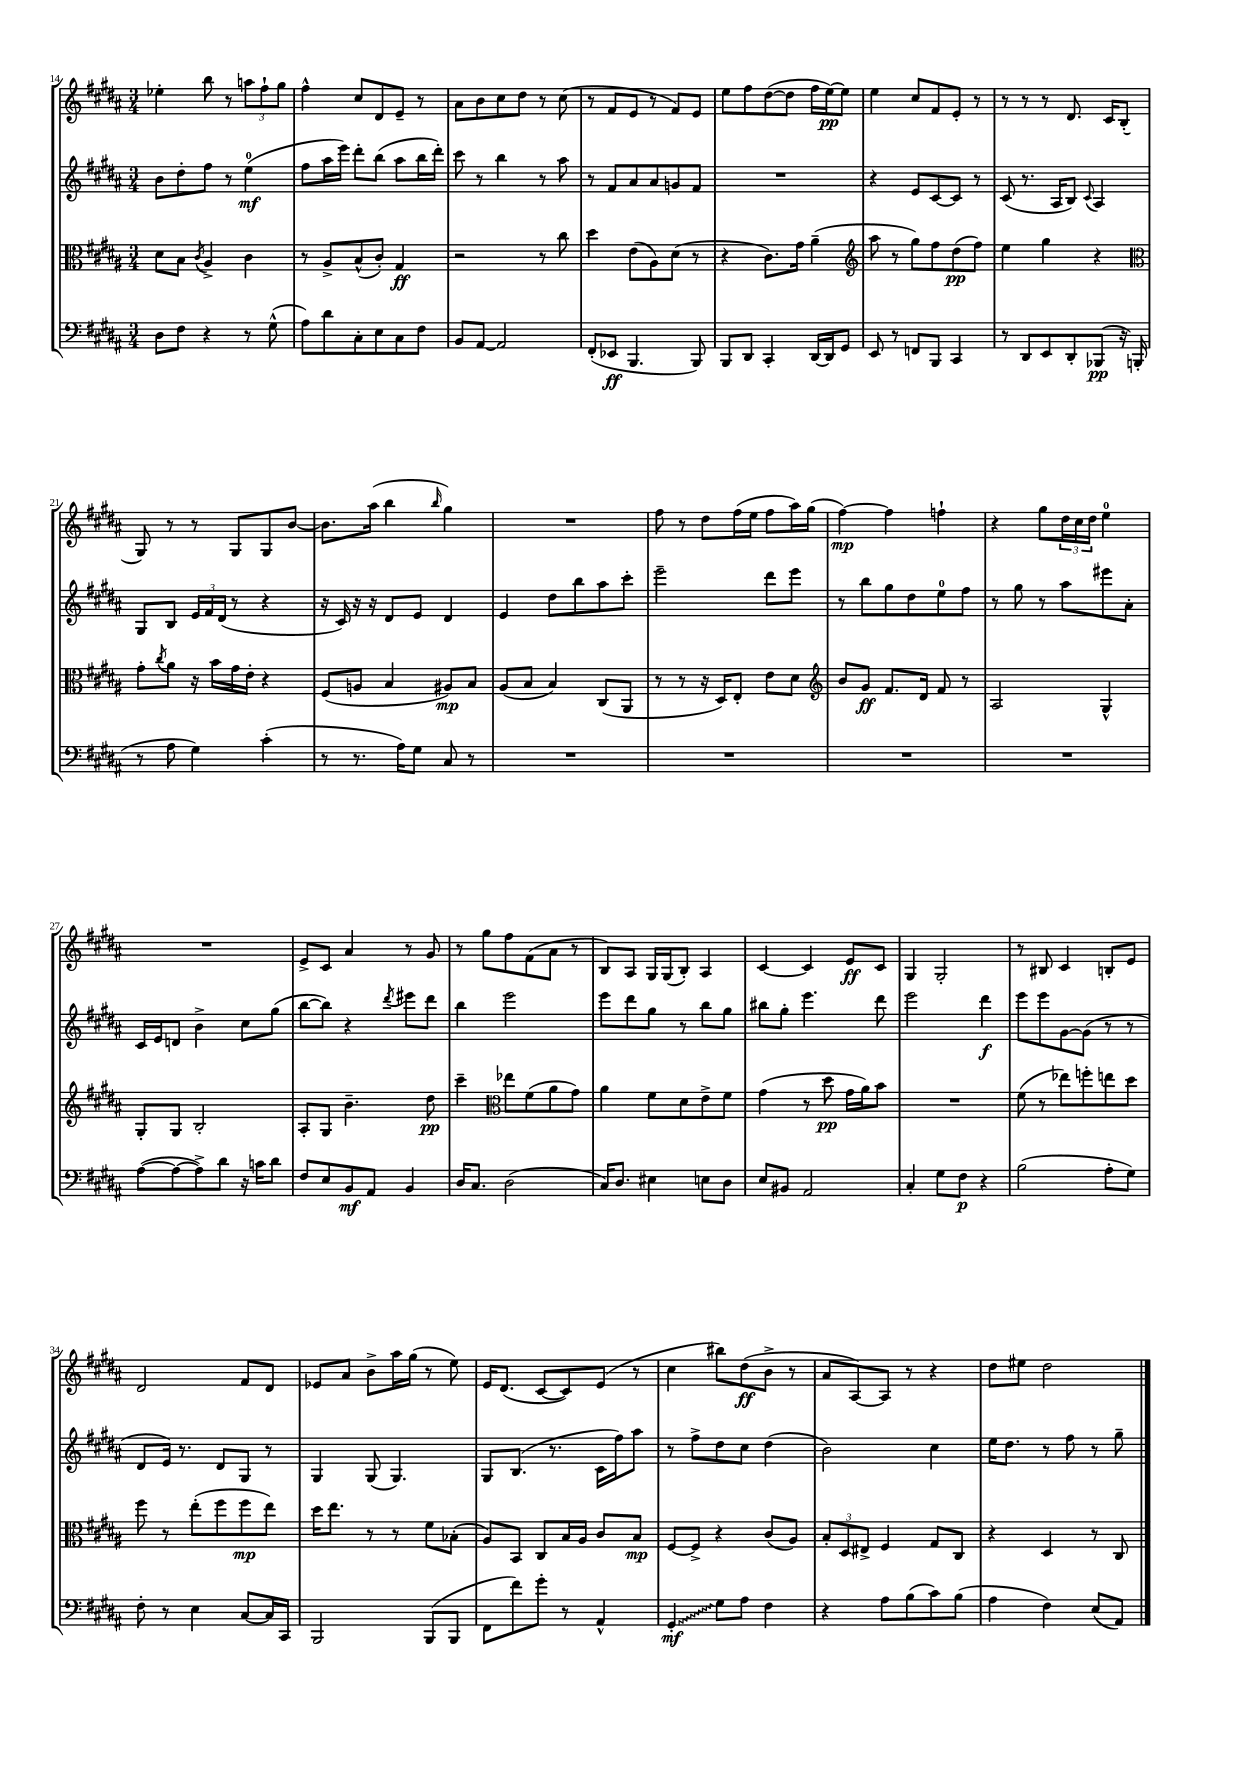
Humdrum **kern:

**kern	**kern	**kern	**kern
*staff4	*staff3	*staff2	*staff1
*clefF4	*clefC3	*clefG2	*clefG2
*k[f#c#g#d#a#]	*k[f#c#g#d#a#]	*k[f#c#g#d#a#]	*k[f#c#g#d#a#]
*M3/4	*M3/4	*M3/4	*M3/4
8D#\L	8d#\L	8b\L	4ee-'\
8F#\J	8B\J	8dd#'\	.
.	8qc#/	.	.
4r	4A#^/	8ff#\J	8bb\
.	.	8r	8r
8r	4c#\	(4ee\	12aa\L
.	.	.	12ff#`\
(8G#^^\	.	.	.
.	.	.	12gg#\J
=	=	=	=
8A#\L)	8r	8ff#\L	4ff#^^\
8d#\	8A#^/L	16aa#\L	.
.	.	16eee\JJ)	.
8C#'\	(8B^^/	8ddd#'\L	8cc#/L
8E\	8c#'/J)	(8bb\J	8d#/
8C#\	4G#/	8aa#\L	8e~/J
8F#\J	.	16bb\L	8r
.	.	16ddd#'\JJ)	.
=	=	=	=
8BB/L	2r	8ccc#\	8a#\L
[8AA#/J	.	8r	8b\
2AA#/]	.	4bb\	8cc#\
.	.	.	8dd#\J
.	8r	8r	8r
.	8cc#\	8aa#\	(8cc#\
=	=	=	=
(8FF#'/L	4dd#\	8r	8r
8EE-/J	.	8f#/L	8f#/L
4.BBB/	(8e\L	8a#/	8e/J
.	8A#\)	8a#/	8r
.	(8d#\J	8g/	8f#/L)
8BBB/)	8r	8f#/J	8e/J
=	=	=	=
8BBB/L	4r	2.r	8ee\L
8DD#/J	.	.	8ff#\
4CC#'/	8.c#\L)	.	([8dd#\
.	.	.	8dd#\]J
.	16g#\Jk	.	.
[16DD#/LL	(4a#~\	.	16ff#\LL
16DD#/]J	.	.	[16ee\J)
8GG#/J	.	.	8ee\]J
=	=	=	=
*	*clefG2	*	*
8EE/	8aa#\	4r	4ee\
8r	8r	.	.
8FF/L	8gg#\L)	8e/L	8cc#/L
8BBB/J	8ff#\	[8c#/	8f#/
4CC#/	(8dd#\	8c#/]J	8e'/J
.	8ff#\J)	8r	8r
=	=	=	=
8r	4ee\	(8c#/	8r
8DD#/L	.	8.r	8r
8EE/	4gg#\	.	8r
.	.	16A#/LK	.
8DD#'/	.	8B/J)	8.d#/
.	.	8qqc#/	.
(8BBB-/J	4r	4A#/	.
.	.	.	16c#/LK
16r	.	.	(8B'/J
16BBB'/	.	.	.
=	=	=	=
*	*clefC3	*	*
8r	8g#'\L	8G#/L	8G#/)
.	8qcc#/	.	.
8A#\	8a#\J	8B/J	8r
4G#\)	16r	24e/LL	8r
.	.	24f#/	.
.	16b\LL	.	.
.	.	(24d#/JJ	.
.	16g#\	8r	8G#/L
.	16e'\JJ	.	.
(4c#'\	4r	4r	8G#/
.	.	.	[8b/J
=	=	=	=
8r	(8F#/L	16r	8.b\]L
.	.	16c#/)	.
8.r	8A/J	16r	.
.	.	16r	(16aa#\Jk
.	4B/	8d#/L	4bb\
16A#\LK)	.	.	.
8G#\J	.	8e/J	.
.	.	.	16qqbb/
8C#/	8A#/L)	4d#/	4gg#\)
8r	8B/J	.	.
=	=	=	=
2.r	(8A#/L	4e/	2.r
.	8B/J	.	.
.	4B/)	8dd#\L	.
.	.	8bb\	.
.	(8C#/L	8aa#\	.
.	8AA#/J	8ccc#'\J	.
=	=	=	=
2.r	8r	2eee~\	8ff#\
.	8r	.	8r
.	16r	.	8dd#\L
.	16D#/LK)	.	.
.	8E'/J	.	(16ff#\L
.	.	.	16ee\JJ
.	8e\L	8ddd#\L	8ff#\L
.	8d#\J	8eee\J	16aa#\L)
.	.	.	(16gg#\JJ
=	=	=	=
*	*clefG2	*	*
2.r	8b/L	8r	[4ff#\)
.	8g#/J	8bb\L	.
.	8.f#/L	8gg#\	4ff#\]
.	.	8dd#\	.
.	16d#/Jk	.	.
.	8f#/	8ee\	4ff`\
.	8r	8ff#\J	.
=	=	=	=
2.r	2A#/	8r	4r
.	.	8gg#\	.
.	.	8r	8gg#\L
.	.	8aa#\L	24dd#\L
.	.	.	24cc#\
.	.	.	24dd#\JJ
.	4G#^^/	8eee#\	4ee\
.	.	8a#'\J	.
=	=	=	=
([8A#\L	8G#'/L	16c#/LL	2.r
.	.	16e/J	.
8A#\_	8G#/J	8d/J	.
8A#^\])	2B'/	4b^\	.
8d#\J	.	.	.
16r	.	8cc#\L	.
16c\LK	.	.	.
8d#\J	.	(8gg#\J	.
=	=	=	=
8F#/L	8A#'/L	[8bb\L	8e^/L
8E/	8G#/J	8bb\]J)	8c#/J
8BB/	4.b~\	4r	4a#/
8AA#/J	.	.	.
.	.	8qddd#/	.
4BB/	.	8eee#\L	8r
.	8dd#\	8ddd#\J	8g#/
=	=	=	=
16D#/LK	4ccc#~\	4bb\	8r
8.C#/J	.	.	.
.	.	.	8gg#\L
*	*clefC3	*	*
(2D#\	8ee-\L	2eee\	8ff#\
.	(8f#\	.	(8f#\
.	8a#\	.	8a#\J
.	8g#\J)	.	8r
=	=	=	=
16C#/LK)	4a#\	8eee\L	8B/L)
8.D#/J	.	.	.
.	.	8ddd#\	8A#/J
4E#\	8f#\L	8gg#\J	16G#/LL
.	.	.	(16G#/J
.	8d#\	8r	8B'/J)
8E\L	8e^\	8bb\L	4A#/
8D#\J	8f#\J	8gg#\J	.
=	=	=	=
8E/L	(4g#\	8bb#\L	[4c#/
8BB#/J	.	8gg#'\J	.
2AA#/	8r	4.eee\	4c#/]
.	8dd#\	.	.
.	16g#\LL	.	8e/L
.	16a#\J)	.	.
.	8b\J	8ddd#\	8c#/J
=	=	=	=
4C#'/	2.r	2eee\	4G#/
8G#\L	.	.	2G#'/
8F#\J	.	.	.
4r	.	4ddd#\	.
=	=	=	=
(2B\	(8f#\	8eee\L	8r
.	8r	8eee\	8B#/
.	8ee-\L)	[8g#\	4c#/
.	8ff'\	(8g#\]J	.
8A#'\L	8ee\	8r	8B'/L
8G#\J)	8dd#\J	8r	8e/J
=	=	=	=
8F#'\	8ff#\	8d#/L	2d#/
8r	8r	16e/Jk)	.
.	.	8.r	.
4E\	(8ee'\L	.	.
.	8ff#\	8d#/L	.
[8C#/L	8ff#\	8G#/J	8f#/L
16C#/]L	8ee\J)	8r	8d#/J
16CC#/JJ	.	.	.
=	=	=	=
2BBB/	16dd#\LK	4G#/	8e-/L
.	8.ee\J	.	.
.	.	.	8a#/J
.	8r	(8G#/	8b^\L
.	8r	4.G#/)	16aa#\L
.	.	.	(16gg#\JJ
(8BBB/L	8f#\L	.	8r
8BBB/J	(8B-'\J	.	8ee\)
=	=	=	=
8FF#\L	8A#/L)	8G#/L	16e/LK
.	.	.	(8.d#/J
8f#\)	8BB/J	(8.B/J	.
8g#'\J	8C#/L	.	[8c#/L
.	.	8.r	.
8r	16B/L	.	8c#/])
.	16A#/JJ	.	.
4AA#^^/	8c#/L	16c#\LL	(8e/J
.	.	16ff#\J)	.
.	8B/J	8aa#\J	8r
=	=	=	=
4GG#'/	[8F#/L	8r	4cc#\
.	8F#^/]J	8ff#^\L	.
8G#\L	4r	8dd#\	8bb#\L)
8A#\J	.	8cc#\J	(8dd#\
4F#\	(8c#/L	(4dd#\	8b^\J
.	8A#/J)	.	8r
=	=	=	=
4r	12B'/L	2b\)	8a#/L
.	12D#/	.	.
.	.	.	[8A#/)
.	12E#^/J	.	.
8A#\L	4F#/	.	8A#/]J
(8B\	.	.	8r
8c#\)	8G#/L	4cc#\	4r
(8B\J	8C#/J	.	.
=	=	=	=
4A#\	4r	16ee\LK	8dd#\L
.	.	8.dd#\J	.
.	.	.	8ee#\J
4F#\)	4D#/	8r	2dd#\
.	.	8ff#\	.
(8E/L	8r	8r	.
8AA#/J)	8C#/	8gg#~\	.
==	==	==	==
*-	*-	*-	*-
